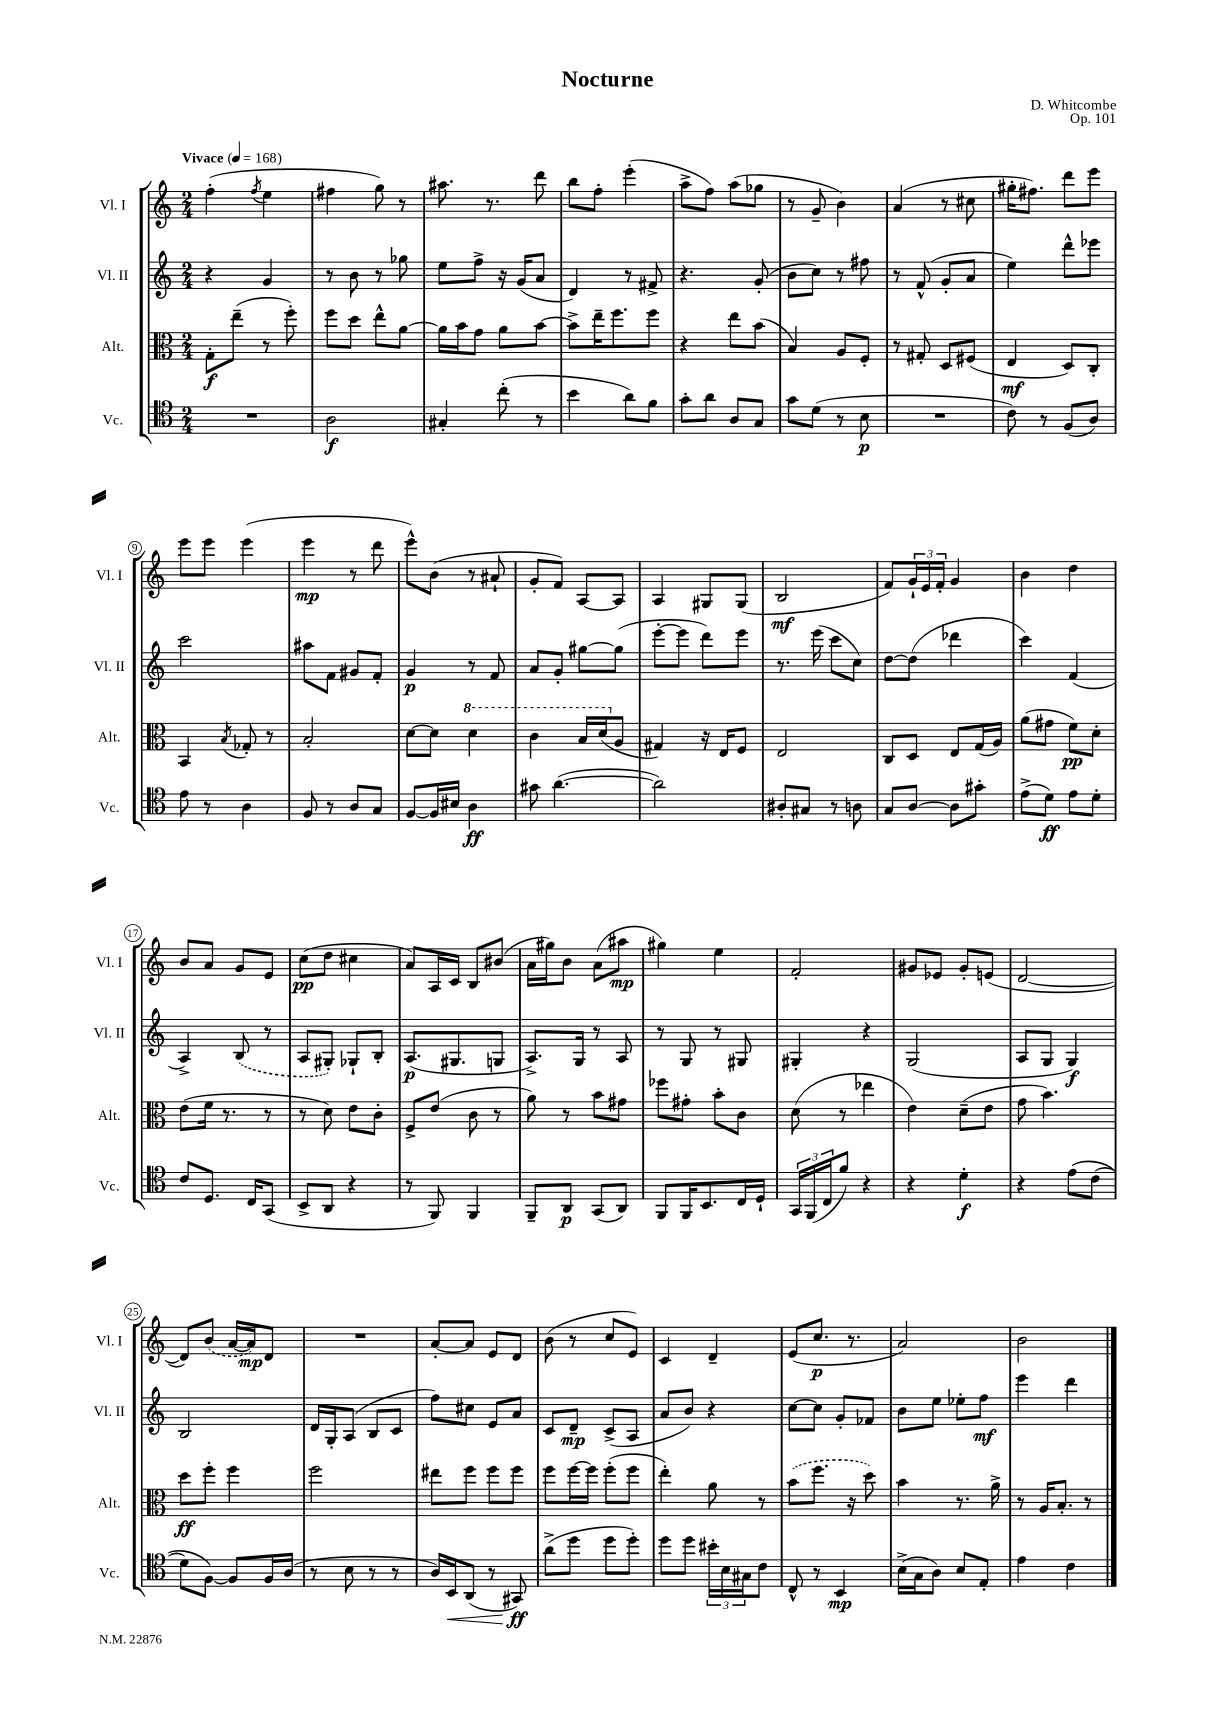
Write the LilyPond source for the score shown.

\header { title = "Nocturne" composer = "D. Whitcombe" opus = "Op. 101" }
<<
\new StaffGroup <<
\new Staff = "s0" \with { instrumentName = "Vl. I" shortInstrumentName = "Vl. I" } {
    \clef treble \key c \major \numericTimeSignature \time 2/4 \tempo "Vivace" 4 = 168
    f''4-.( \acciaccatura { f''8 } e''4 |
    fis''4 g''8) r8 |
    ais''8. r8. d'''8 |
    b''8 f''8-. e'''4-.( |
    a''8-> f''8) a''8( ges''8 |
    r8 g'8-- b'4) |
    a'4( r8 cis''8 |
    gis''16-. fis''8.) d'''8 e'''8 |
    e'''8 e'''8 e'''4( |
    e'''4\mp r8 d'''8 |
    e'''8-^) b'8( r8 ais'8-! |
    g'8-. f'8) a8~ a8 |
    a4 gis8 gis8( |
    b2\mf |
    f'8) \tuplet 3/2 { g'16-! e'16 f'16-. } g'4 |
    b'4 d''4 |
    b'8 a'8 g'8 e'8 |
    c''8\pp( d''8 cis''4 |
    a'8) a16 c'16 b8 bis'8( |
    a'16 gis''16) b'8 a'8( ais''8\mp |
    gis''4) e''4 |
    f'2-. |
    gis'8 ees'8 gis'8-. e'8( |
    d'2~ |
    d'8) \once \slurDashed b'8( a'16~ a'16\mp) d'8 |
    R2 |
    a'8~-. a'8 e'8 d'8 |
    b'8( r8 c''8 e'8) |
    c'4 d'4-- |
    e'8( c''8.\p r8. |
    a'2) |
    b'2 \bar "|." |
}
\new Staff = "s1" \with { instrumentName = "Vl. II" shortInstrumentName = "Vl. II" } {
    \clef treble \key c \major \numericTimeSignature \time 2/4
    r4 g'4 |
    r8 b'8 r8 ges''8 |
    e''8 f''8-> r16 g'16( a'8 |
    d'4) r8 fis'8-> |
    r4. g'8-.( |
    b'8 c''8) r8 fis''8 |
    r8 f'8-^( g'8-. a'8 |
    e''4) d'''8-^ ees'''8 |
    c'''2 |
    ais''8 f'8 gis'8 f'8-. |
    g'4\p r8 f'8 |
    a'8 g'8-. gis''8~ gis''8( |
    e'''8~-. e'''8 d'''8) e'''8 |
    r8. e'''16( c'''8 c''8) |
    d''8~ d''8( des'''4 |
    c'''4) f'4( |
    a4->) \once \slurDashed b8( r8 |
    a8 gis8-.) ges8-! b8-. |
    a8.\p( gis8. g8 |
    a8.->) g16 r8 a8 |
    r8 g8 r8 gis8 |
    gis4-. r4 |
    g2( |
    a8 g8 g4\f) |
    b2 |
    d'16 g16-. a8( b8 c'8 |
    f''8) cis''8 e'8 a'8 |
    c'8 d'8--\mp c'8->( a8 |
    a'8 b'8) r4 |
    c''8~ c''8 g'8-. fes'8 |
    b'8 e''8 ees''8-. f''8\mf |
    e'''4 d'''4 \bar "|." |
}
\new Staff = "s2" \with { instrumentName = "Alt." shortInstrumentName = "Alt." } {
    \clef alto \key c \major \numericTimeSignature \time 2/4
    g8-.\f e''8--( r8 f''8-.) |
    f''8 d''8 e''8-^ a'8~ |
    a'16 b'16 g'8 a'8 b'8~ |
    b'8-> e''16-- f''8. f''8 |
    r4 e''8 b'8( |
    b4) a8 f8-. |
    r8 gis8-. d8 fis8( |
    e4\mf d8) c8-. |
    b,4 \acciaccatura { b8 } ges8-. r8 |
    b2-. |
    d'8~ d'8 \ottava #1 d''4 |
    c''4 b'16 d''16( \ottava #0 a8 |
    gis4) r16 e16 f8 |
    e2 |
    c8 d8 e8 g16( a16) |
    a'8( gis'8 f'8\pp) d'8-. |
    e'8( f'16 r8. r8 |
    r8 d'8) e'8 c'8-. |
    f8-> e'8( c'8 r8 |
    a'8) r8 b'8 gis'8 |
    fes''8 gis'8-. b'8-. c'8 |
    d'8( r8 ees''4 |
    e'4) d'8--( e'8 |
    g'8 b'4.) |
    d''8\ff f''8-. f''4 |
    f''2 |
    eis''8 f''8 f''8 f''8 |
    f''8 f''16~ f''16 f''8-.( f''8 |
    e''4-.) a'8 r8 |
    \once \slurDashed b'8( f''8. r16 d''8) |
    b'4 r8. a'16-> |
    r8 a16 b8.-. r8 \bar "|." |
}
\new Staff = "s3" \with { instrumentName = "Vc." shortInstrumentName = "Vc." } {
    \clef tenor \key c \major \numericTimeSignature \time 2/4
    R2 |
    a2\f |
    gis4-. c''8-.( r8 |
    b'4 a'8) f'8 |
    g'8-. a'8 a8 g8 |
    g'8 d'8( r8 b8\p |
    R2 |
    c'8) r8 f8( a8) |
    e'8 r8 a4 |
    f8 r8 a8 g8 |
    f8~ f16 bis16 a4\ff |
    gis'8 a'4.~( |
    a'2) |
    ais8-. gis8 r8 a8 |
    g8 a8~ a8 gis'8-. |
    e'8->( d'8\ff) e'8 d'8-. |
    c'8 d8. c16 g,8( |
    b,8-> a,8 r4 |
    r8 f,8) f,4 |
    f,8-- a,8\p g,8( a,8) |
    f,8 f,16 b,8. c16 d16-! |
    \tuplet 3/2 { g,16 f,16( c16 } f'8) r4 |
    r4 d'4-.\f |
    r4 e'8\( c'8( |
    d'8) f8~\) f8 f16 a16( |
    r8 b8 r8 r8 |
    a16) b,16\< a,8( r8 gis,8\ff\!) |
    a'8->( d''8 d''8 d''8-.) |
    d''8 d''8 \tuplet 3/2 { bis'16-. b16 gis16 } c'8 |
    c8-^ r8 b,4\mp |
    b16->( g16 a8) b8 e8-. |
    e'4 c'4 \bar "|." |
}
>>
>>
\layout { \context { \Score \override BarNumber.stencil = #(make-stencil-circler 0.1 0.3 ly:text-interface::print) } }
